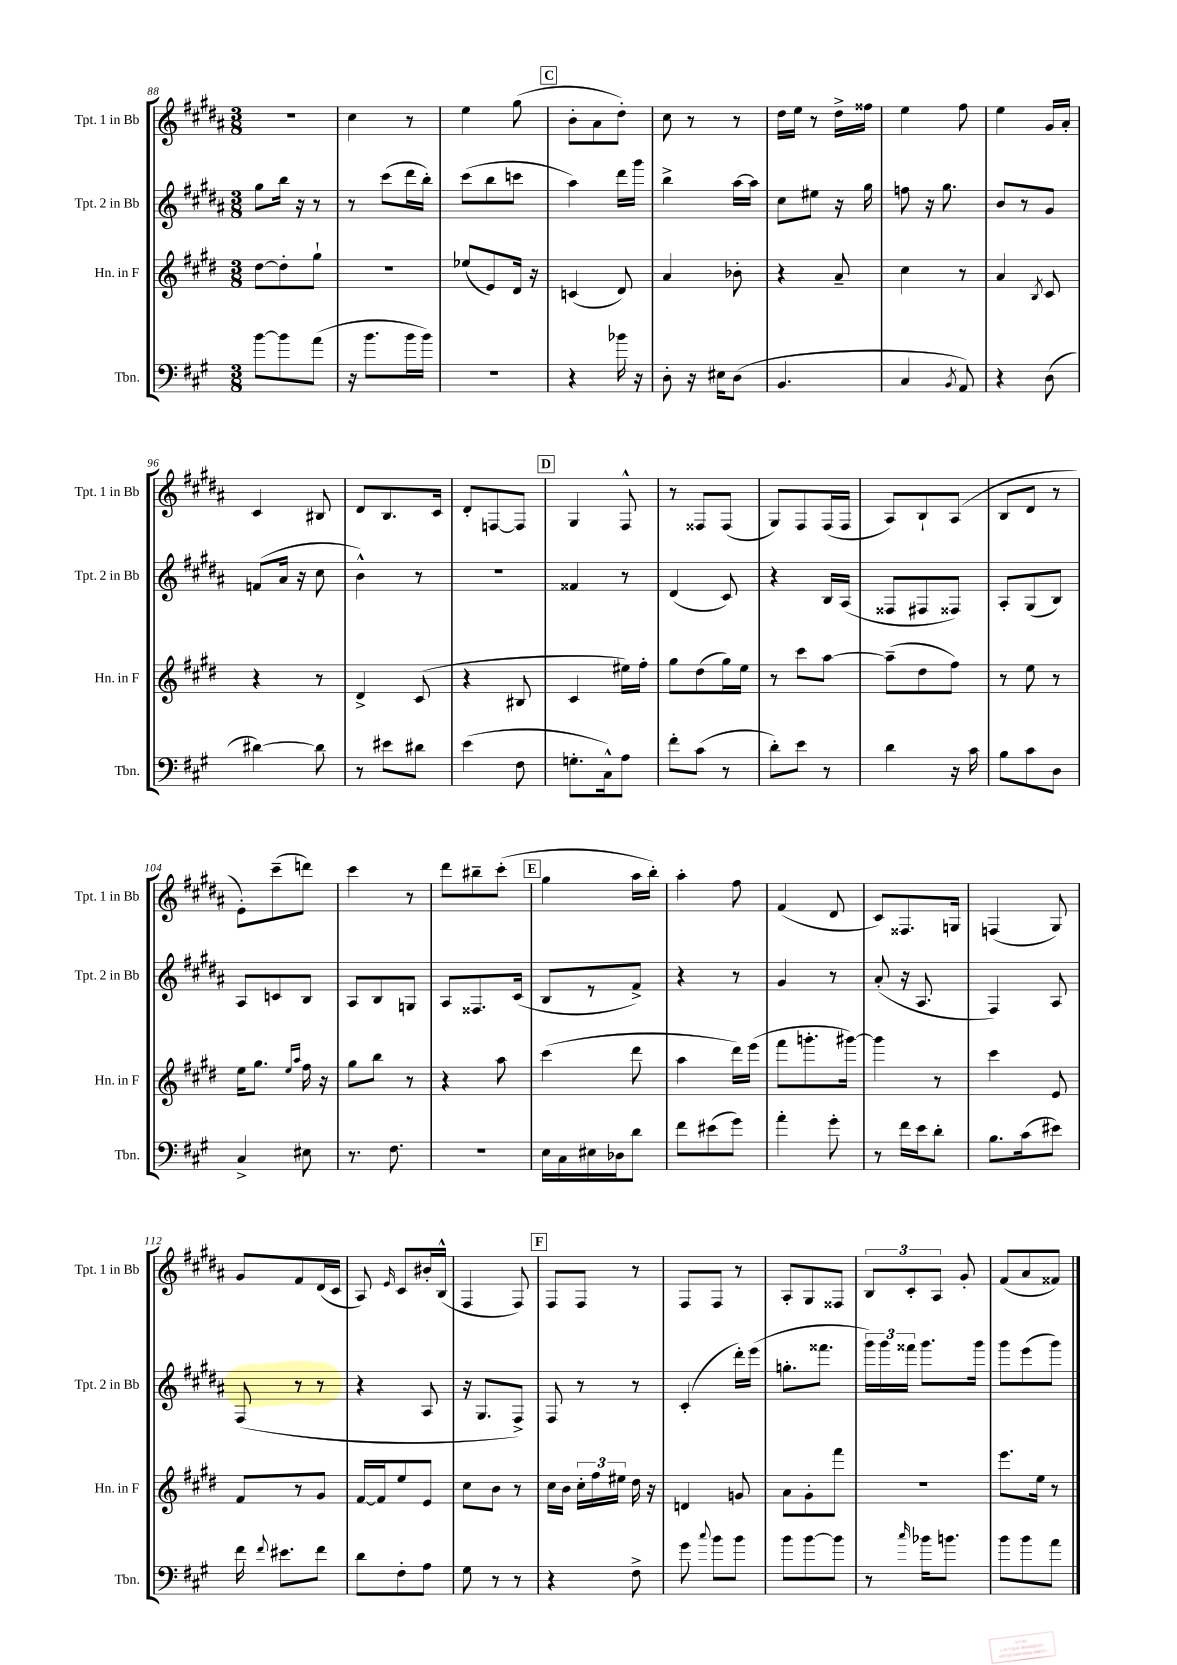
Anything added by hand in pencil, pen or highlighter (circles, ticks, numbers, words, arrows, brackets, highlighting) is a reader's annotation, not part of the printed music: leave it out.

**kern	**kern	**kern	**kern
*part4	*part3	*part2	*part1
*staff4	*staff3	*staff2	*staff1
*I"Tbn.	*I"Hn. in F	*I"Tpt. 2 in Bb	*I"Tpt. 1 in Bb
*I'Tbn.	*I'Hn. in F	*I'Tpt. 2 in Bb	*I'Tpt. 1 in Bb
*clefF4	*clefG2	*clefG2	*clefG2
*k[f#c#g#]	*k[f#c#g#d#]	*k[f#c#g#d#a#]	*k[f#c#g#d#a#]
*M3/8	*M3/8	*M3/8	*M3/8
=88	=88	=88	=88
[8b\L	[8dd#\L	8gg#\L	4.r
8b\]	8dd#'\]	16bb\Jk	.
.	.	16r	.
(8a\J	8gg#`\J	8r	.
=89	=89	=89	=89
16r	4.r	8r	4cc#\
8.b\L	.	.	.
.	.	(8ccc#\L	.
16b\L	.	16ddd#\L	8r
16b\JJ)	.	16bb'\JJ)	.
=90	=90	=90	=90
4.r	(8ee-X/L	(8ccc#\L	4ee\
.	8e/)	8bb\	.
.	16d#/Jk	8cccn\J	(8gg#\
.	16r	.	.
!!LO:REH:place=s1:t=C
=91	=91	=91	=91
4r	(4cn/	4aa#\)	8b'\L
.	.	.	8a#\
16b-X\	8d#/)	16ddd#\LL	8dd#'\J)
16r	.	16ggg#\JJ	.
=92	=92	=92	=92
8D'\	4a/	4bb^\	8cc#\
16r	.	.	8r
16E#X\KL	.	.	.
(8D\J	8b-X'\	[16aa#\LL	8r
.	.	16aa#\JJ]	.
=93	=93	=93	=93
4.BB/	4r	8cc#\L	16dd#\LL
.	.	.	16ee\JJ
.	.	8ee#X\J	8r
.	8a~/	16r	16dd#^\LL
.	.	16gg#\	16ff##X\JJ
=94	=94	=94	=94
4C#/	4cc#\	8ffn\	4ee\
.	.	16r	.
.	.	8.gg#\	.
8qBB/	.	.	.
8AA/)	8r	.	8ff#\
=95	=95	=95	=95
4r	4a/	8b/L	4ee\
.	.	8r	.
.	8qB/	.	.
(8D\	8c#/	8g#/J	16g#/LL
.	.	.	16a#'/JJ
!!LO:LB:g=z
=96	=96	=96	=96
[4d#X\)	4r	(8fn/L	4c#/
.	.	16a#/Jk	.
.	.	16r	.
8d#\]	8r	8cc#\	8B#X/
=97	=97	=97	=97
8r	4d#^/	4b^^\)	8d#/L
8e#X\L	.	.	8.B/
8d#X\J	(8c#/	8r	.
.	.	.	16c#/Jk
=98	=98	=98	=98
(4e\	4r	4.r	8d#'/L
.	.	.	[8Fn/
8F#\	8B#X/	.	8F/J]
!!LO:REH:place=s1:t=D
=99	=99	=99	=99
8.Gn'\L	4c#/	4f##X/	4G#/
16C#^^\k)	.	.	.
8A\J	16ee#X\LL)	8r	8F#^^/
.	16ff#'\JJ	.	.
=100	=100	=100	=100
8f#'\L	8gg#\L	(4d#/	8r
(8c#\J	(8dd#\	.	8F##X/L
8r	16gg#\L)	8c#/)	(8F##/J
.	16ee\JJ	.	.
=101	=101	=101	=101
8d'\L)	8r	4r	8G#/L)
8e\J	8ccc#\L	.	8F#/
8r	[8aa\J	16B/LL	(16F#/L
.	.	(16A#/JJ	16F#/JJ
=102	=102	=102	=102
4d\	(8aa~\L]	8F##X/L	8A#/L)
.	8dd#\	8F#X/	8B`/
16r	8ff#\J)	8F##X/J)	(8A#/J
16c#\	.	.	.
=103	=103	=103	=103
8B\L	8r	8A#'/L	8B/L
8c#\	8ee\	(8G#/	8d#/J
8D\J	8r	8B/J)	8r
!!LO:LB:g=z
=104	=104	=104	=104
4C#^/	16ee\KL	8A#/L	8e'\L)
.	8.gg#\J	.	.
.	.	8cn/	(8ccc#~\
.	16qqee/LL	.	.
.	16qqaa/JJ	.	.
8E#X\	16ff#\	8B/J	8dddn\J)
.	16r	.	.
=105	=105	=105	=105
8.r	8gg#\L	8A#/L	4ccc#\
.	8bb\J	8B/	.
8.F#\	.	.	.
.	8r	8Gn/J	8r
=106	=106	=106	=106
4.r	4r	8A#/L	8ddd#\L
.	.	8.F##X/	8bb#X~\
.	8aa\	.	(8ccc#'\J
.	.	(16c#/Jk	.
!!LO:REH:place=s1:t=E
=107	=107	=107	=107
16E\LL	(4ccc#\	8B/L	4gg#\
16C#\	.	.	.
16E#X\	.	8r	.
16D-X\J	.	.	.
8d\J	8ddd#\	8f#^/J)	16aa#\LL
.	.	.	16bb'\JJ)
=108	=108	=108	=108
8f#\L	4aa\	4r	4aa#'\
(8e#X\	.	.	.
8g#\J)	16ddd#\LL)	8r	8ff#\
.	(16eee\JJ	.	.
=109	=109	=109	=109
4a'\	8fff#\L	4g#/	(4f#/
.	8.gggn'\	.	.
8g#'\	.	8r	8d#/
.	[16ggg#X\Jk)	.	.
=110	=110	=110	=110
8r	4ggg#\]	(8a#'/	8c#/L)
16f#\LL	.	16r	8.F##X/
16e\J	.	8.A#/	.
8d'\J	8r	.	.
.	.	.	16Gn/Jk
=111	=111	=111	=111
8.B\L	4ccc#\	4F#/)	(4Fn/
(16c#\k	.	.	.
8e#X\J)	8e/	8A#/	8G#/)
!!LO:LB:g=z
=112	=112	=112	=112
16f#\	8f#/L	(8F#/	8g#/L
8qqf#/	.	.	.
8.e#X\L	.	.	.
.	8r	8r	8f#/
8f#\J	8g#/J	8r	(16d#/L
.	.	.	16c#/JJ
=113	=113	=113	=113
8d\L	[16f#/LL	4r	8A#/)
.	16f#/J]	.	.
.	.	.	16qqe/
8F#'\	8ee/	.	8c#/L
8A\J	8e/J	8A#/	16b#X'/L
.	.	.	(16B^^/JJ
=114	=114	=114	=114
8G#\	8cc#\L	16r	4F#/
.	.	8.G#/L	.
8r	8b\J	.	.
8r	8r	8F#^/J)	8F#/)
!!LO:REH:place=s1:t=F
=115	=115	=115	=115
4r	16cc#\LL	8F#/	8F#/L
.	16b\JJ	.	.
.	24cc#'\LL	8r	8F#/J
.	24ff#\	.	.
.	24ee#X\JJ	.	.
8F#^\	16dd#\	8r	8r
.	16r	.	.
=116	=116	=116	=116
8g#\	4dn/	(4c#'/	8F#/L
8qqcc#/	.	.	.
8b\L	.	.	8F#/J
8b\J	8gn/	16ddd#'\LL)	8r
.	.	(16eee\JJ	.
=117	=117	=117	=117
8b\L	8a\L	8.ggn'\L	8A#'/L
[8b\	8g#'\	.	8G#/
.	.	8.fff##X\J	.
8b\J]	8fff#\J	.	8F##X/J
=118	=118	=118	=118
8r	4.r	24ggg#\LL)	12B/L
.	.	24ggg#\	.
.	.	24fff##X\JJ	12c#'/
16qqcc#/	.	.	.
16b-X\KL	.	8.ggg#\L	.
.	.	.	12A#/J
8.bn\J	.	.	.
.	.	.	8g#'/
.	.	16ggg#\Jk	.
=119	=119	=119	=119
8b\L	8.eee\L	8ggg#\L	(8f#/L
8b\	.	(8eee\	8a#/
.	16ee\Jk	.	.
8a\J	8r	8ggg#\J)	8f##X/J)
==	==	==	==
*-	*-	*-	*-
